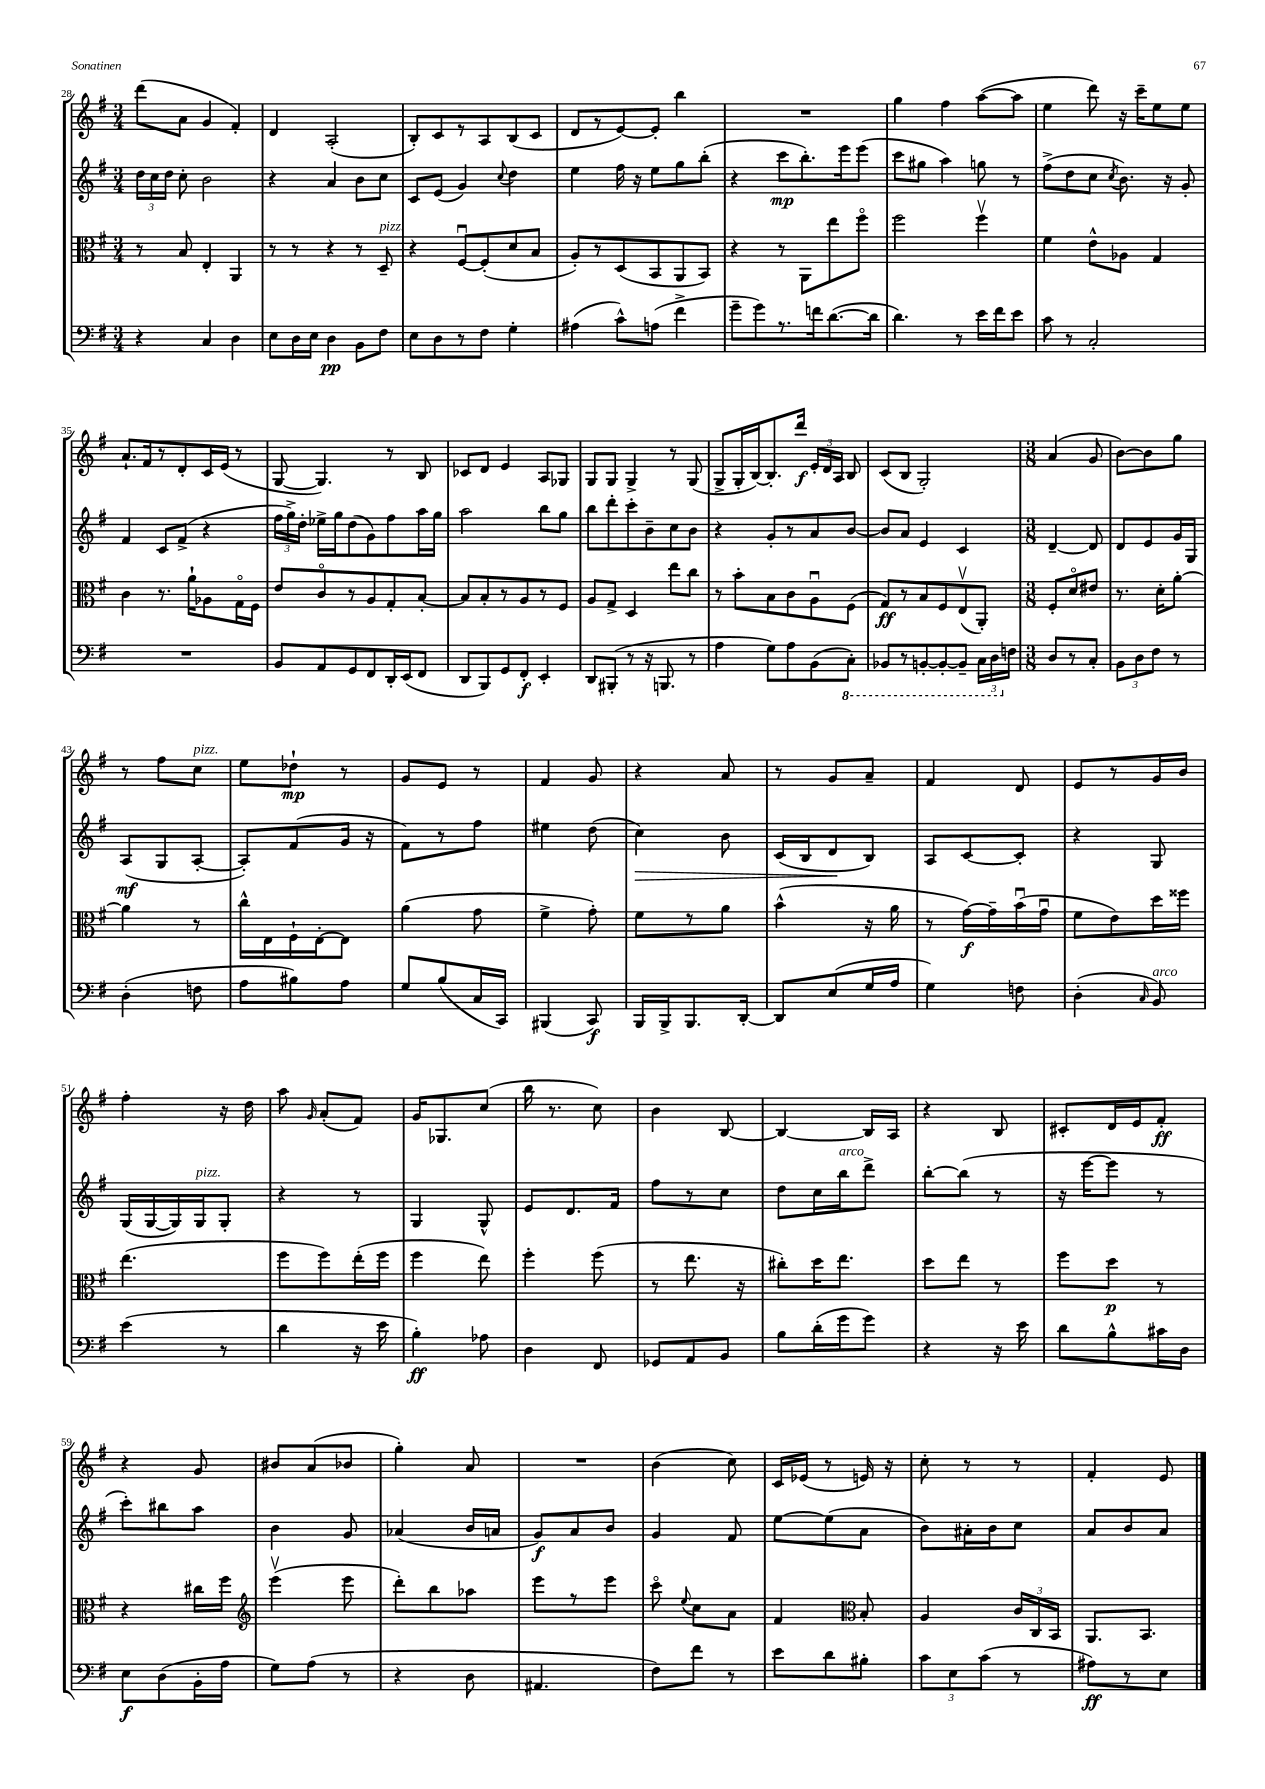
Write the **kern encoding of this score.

**kern	**kern	**kern	**kern
*staff4	*staff3	*staff2	*staff1
*clefF4	*clefC3	*clefG2	*clefG2
*k[f#]	*k[f#]	*k[f#]	*k[f#]
*M3/4	*M3/4	*M3/4	*M3/4
4r	8r	24dd	(8ddd
.	.	24cc	.
.	.	24dd	.
.	8B	8cc'	8a
4C	4E'	2b	4g
4D	4AA	.	4f#')
=	=	=	=
8E	8r	4r	4d
16D	8r	.	.
16E	.	.	.
4D	4r	4a	(2A'
8BB	8r	8b	.
8F#	8D~	8cc	.
=	=	=	=
8E	4r	8c	8B')
8D	.	(8e	8c
8r	[8F#u	4g)	8r
8F#	(8F#']	.	8A
.	.	8qqcc	.
4G'	8d	4dd	(8B
.	8B	.	8c
=	=	=	=
(4A#	8A')	4ee	8d
.	8r	.	8r
8c^^)	(8D	16ff#	[8e)
.	.	16r	.
(8A	8BB	8ee	8e']
4f#^	8AA	8gg	4bb
.	8BB)	(8bb'	.
=	=	=	=
8g~	4r	4r	2.r
8g)	.	.	.
8.r	8r	8ccc	.
.	8AA	8.bb')	.
16f	.	.	.
([8.d	8ee	.	.
.	.	16eee	.
.	8ff#o	(8eee	.
16d]	.	.	.
=	=	=	=
4.d)	2ff#	8ccc	4gg
.	.	8gg#	.
.	.	4aa)	4ff#
8r	.	.	.
16e	4ff#v	8gg	([8aa
16f#	.	.	.
8e	.	8r	8aa]
=	=	=	=
8c	4f#	(8ff#^	4ee
8r	.	8dd	.
2C'	8e^^	8cc	8ddd)
.	.	8qcc	.
.	8A-	8.b)	16r
.	.	.	16ccc~
.	4G	.	8ee
.	.	16r	.
.	.	8g'	8ee
=	=	=	=
2.r	4c	4f#	8.a`
.	.	.	16f#
.	8.r	8c	8r
.	.	(8f#^	8d'
.	16a`	.	.
.	8A-	4r	16c
.	.	.	(16e
.	16Go	.	8r
.	16F#	.	.
=	=	=	=
8BB	8e	24ff#	[8G
.	.	24gg^)	.
.	.	24dd'	.
8AA	8co	16ee-^	4.G])
.	.	16gg	.
8GG	8r	(8dd	.
8FF#	8A	8g)	.
16DD'	8G'	8ff#	8r
(16EE	.	.	.
8FF#	[8B'	16aa	8B
.	.	16gg	.
=	=	=	=
8DD	8B]	2aa	8c-
8BBB)	8B'	.	8d
8GG	8r	.	4e
8FF#'	8A	.	.
4EE'	8r	8bb	8A
.	8F#	8gg	8G-
=	=	=	=
8DD	8A	8bb	8G
(8BBB#'	8G^	8ddd'	8G
8r	4D	8ccc'	4G^
16r	.	8b~	.
8.BBB	.	.	.
.	8ee	8cc	8r
8r	8cc	8b	(8G
=	=	=	=
4A	8r	4r	8G^
.	8b'	.	16G'
.	.	.	[16B)
8G)	8B	8g'	8.B']
8A	8c	8r	.
.	.	.	16ddd
(8BB	8Au	8a	24e'
.	.	.	24d
.	.	.	24A
8CC')	(8F#	[8b	8B
=	=	=	=
8BBB-	8G)	8b]	(8c
8r	8r	8a	8B
[8BBB'	8B	4e	2G')
8BBB'_	8F#	.	.
8BBB~]	(8Ev	4c	.
24CC	8AA')	.	.
24DD	.	.	.
24F	.	.	.
=	=	=	=
*M3/8	*M3/8	*M3/8	*M3/8
8D	8F#'	[4d~	(4a
8r	8do	.	.
8C'	8e#	8d]	8g
=	=	=	=
12BB	8.r	8d	[8b)
12D	.	.	.
.	.	8e	8b]
12F#	.	.	.
.	16d'	.	.
8r	[8a'	16g	8gg
.	.	16G	.
=	=	=	=
(4D'	4a]	(8A	8r
.	.	8G	8ff#
8F	8r	[8A'	8cc
=	=	=	=
8A	16cc^^	8A'])	8ee
.	16E	.	.
8B#)	16F#`	(8f#	8dd-`
.	[16E'	.	.
8A	8E]	16g	8r
.	.	16r	.
=	=	=	=
8G	(4a	8f#)	8g
(8B	.	8r	8e
16C	8g	8ff#	8r
16CC)	.	.	.
=	=	=	=
(4BBB#	4f#^	4ee#	4f#
8CC)	8g')	(8dd	8g
=	=	=	=
16BBB	8f#	4cc)	4r
16BBB^	.	.	.
8.BBB	8r	.	.
.	8a	8b	8a
[16DD'	.	.	.
=	=	=	=
8DD]	(4b^^	(16c	8r
.	.	16B	.
(8E	.	8d	8g
16G	16r	8B)	8a~
16A	16a	.	.
=	=	=	=
4G)	8r	8A	4f#
.	[16g)	[8c	.
.	16g~]	.	.
8F	(16bu	8c']	8d
.	16gu	.	.
=	=	=	=
(4D'	8f#	4r	8e
.	8e)	.	8r
16qqC	.	.	.
8BB)	16dd	8G	16g
.	16ff##	.	16b
=	=	=	=
(4e	(4.ee	(16G	4ff#'
.	.	[16G	.
.	.	16G])	.
.	.	16G	.
8r	.	8G'	16r
.	.	.	16dd
=	=	=	=
4d	8ff#	4r	8aa
.	.	.	16qqg
.	8ff#)	.	(8a'
16r	(16ee'	8r	8f#)
16e	16ff#	.	.
=	=	=	=
4B')	4ff#	4G	16g
.	.	.	8.G-
8A-	8ee)	8G^^	(8cc
=	=	=	=
4D	4ff#'	8e	16bb
.	.	.	8.r
.	.	8.d	.
8FF#	(8ff#	.	8cc)
.	.	16f#	.
=	=	=	=
8GG-	8r	8ff#	4b
8AA	8.ee	8r	.
8BB	.	8cc	[8B
.	16r	.	.
=	=	=	=
8B	8cc#')	8dd	4B_
(16d'	16dd	16cc	.
16g	8.ee	16bb	.
8g)	.	8ddd^	16B]
.	.	.	16A
=	=	=	=
4r	8dd	[8bb'	4r
.	8ee	(8bb]	.
16r	8r	8r	8B
16e	.	.	.
=	=	=	=
8d	8ff#	16r	8c#'
.	.	[16eee	.
8B^^	8dd	8eee]	16d
.	.	.	16e
16c#	8r	8r	8f#'
16D	.	.	.
=	=	=	=
8E	4r	8ccc')	4r
(8D	.	8bb#	.
16BB'	16cc#	8aa	8g
16A	16ff#	.	.
=	=	=	=
*	*clefG2	*	*
8G)	(4eeev	4b	8b#
(8A	.	.	(8a
8r	8eee	8g	8b-
=	=	=	=
4r	8ddd')	(4a-	4gg')
.	8bb	.	.
8D	8aa-	16b	8a
.	.	16a	.
=	=	=	=
4.AA#	8eee	8g)	4.r
.	8r	8a	.
.	8eee	8b	.
=	=	=	=
8F#)	8ccco	4g	(4b
.	8qqee	.	.
8f#	8cc	.	.
8r	8a	8f#	8cc)
=	=	=	=
8e	4f#	[8ee	16c
.	.	.	(16e-
8d	.	(8ee]	8r
*	*clefC3	*	*
8B#'	8B'	8a	16e)
.	.	.	16r
=	=	=	=
12c	4A	8b)	8cc'
12E	.	.	.
.	.	16a#'	8r
(12c	.	.	.
.	.	16b	.
8r	24c	8cc	8r
.	24C	.	.
.	24BB	.	.
=	=	=	=
8A#)	8.AA	8a	4f#'
8r	.	8b	.
.	8.BB	.	.
8E	.	8a	8e
==	==	==	==
*-	*-	*-	*-
